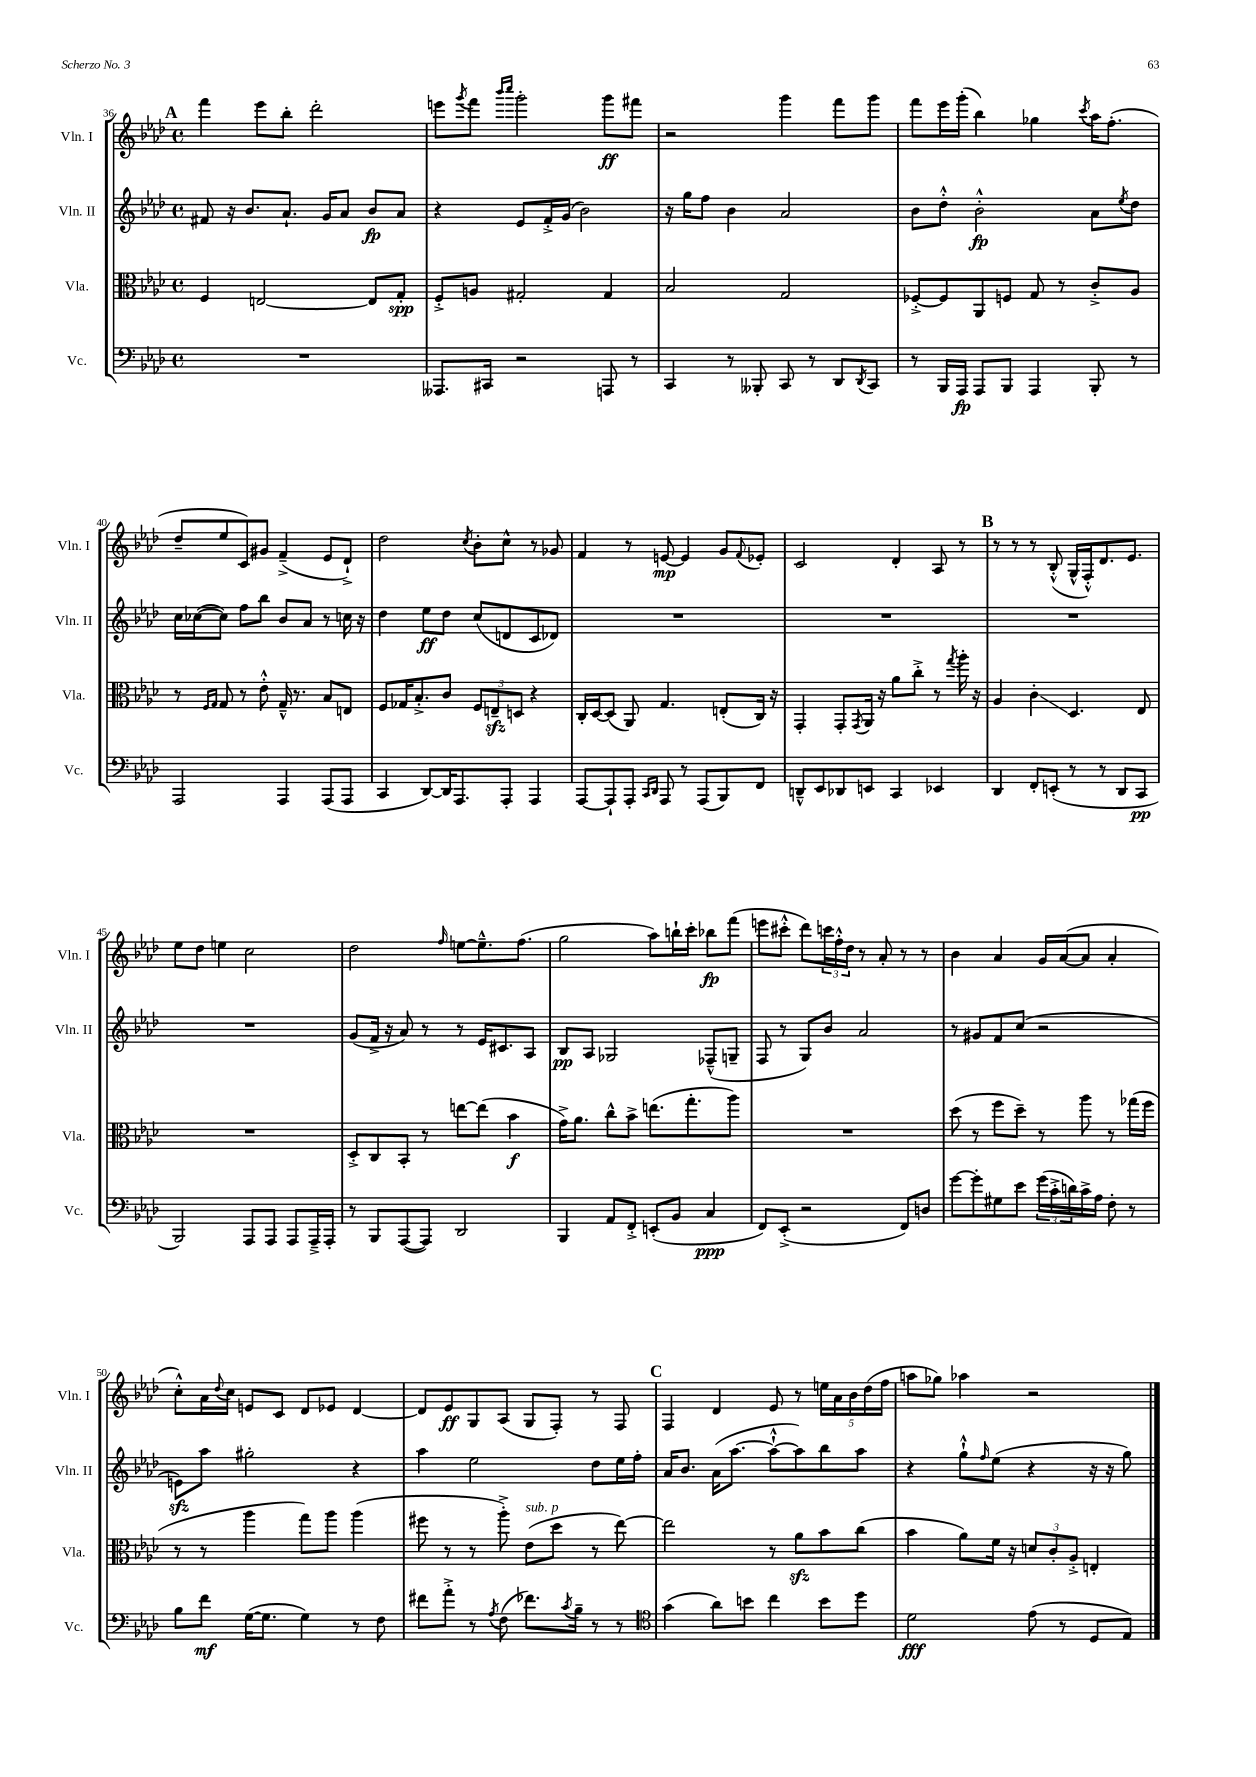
<<
\new StaffGroup <<
\new Staff = "s0" \with { instrumentName = "Vln. I" shortInstrumentName = "Vln. I" } {
    \clef treble \key aes \major \defaultTimeSignature \time 4/4
    \mark \markup { \bold "A" } f'''4 ees'''8 bes''8-. des'''2-. |
    e'''8 \acciaccatura { g'''8 } f'''8 \grace { bes'''16 c''''16 } g'''2-. g'''8\ff fis'''8 |
    r2 g'''4 f'''8 g'''8 |
    f'''8 ees'''16 g'''16-.( bes''4) ges''4 \acciaccatura { c'''8 } aes''16 f''8.-.( |
    des''8-- ees''8 c'8) gis'8 f'4--->( ees'8 des'8-!->) |
    des''2 \acciaccatura { c''8 } bes'8-. c''8-^ r8 ges'8 |
    f'4 r8 e'8~\mp e'4 g'8 \appoggiatura { f'8 } ees'8-. |
    c'2 des'4-. aes8 r8 |
    \mark \markup { \bold "B" } r8 r8 r8 bes8-.-^( g16-^ f16-.-^) des'8. ees'8. |
    ees''8 des''8 e''4 c''2 |
    des''2 \grace { f''16 } e''8~ e''8.---^ f''8.( |
    g''2 aes''8) b''16-! c'''16-. bes''8\fp f'''8( |
    e'''8 cis'''8-.-^ des'''8) \tuplet 3/2 { c'''16 f''16-.-^ des''16 } r8 aes'8-. r8 r8 |
    bes'4 aes'4 g'16 aes'16~( aes'8 aes'4-. |
    c''8-.-^) aes'16 \appoggiatura { des''8 } c''16 e'8 c'8 des'8 ees'8 des'4~ |
    des'8 ees'8\ff g8 aes8( g8 f8-.) r8 f8 |
    \mark \markup { \bold "C" } f4 des'4 ees'8 r8 \tuplet 5/4 { e''16 aes'16 bes'16 des''16( f''16 } |
    a''8 ges''8) aes''4 r2 \bar "|." |
}
\new Staff = "s1" \with { instrumentName = "Vln. II" shortInstrumentName = "Vln. II" } {
    \clef treble \key aes \major \defaultTimeSignature \time 4/4
    \mark \markup { \bold "A" } fis'8 r16 bes'8. aes'8.-! g'16 aes'8 bes'8\fp aes'8 |
    r4 ees'8 f'16-.-> g'16( bes'2) |
    r16 g''16 f''8 bes'4 aes'2 |
    bes'8 des''8-.-^ bes'2-.-^\fp aes'8 \acciaccatura { ees''8 } des''8 |
    c''16 ces''16~( ces''8) f''8 bes''8 bes'8 aes'8 r8 c''16 r16 |
    des''4 ees''8\ff des''8 c''8( d'8 c'8 des'8) |
    R1 |
    R1 |
    \mark \markup { \bold "B" } R1 |
    R1 |
    g'8( f'16-> r16 aes'8) r8 r8 ees'16 cis'8. aes8 |
    bes8\pp aes8 ges2 fes8---^( g8-- |
    f8 r8 g8) bes'8 aes'2 |
    r8 gis'8 f'8 c''8( r2 |
    e'8\sfz) aes''8 gis''2-. r4 |
    aes''4 ees''2 des''8 ees''16 f''16-. |
    \mark \markup { \bold "C" } aes'16 bes'8. aes'16( aes''8.~ aes''8~-!-^ aes''8) bes''8 aes''8 |
    r4 g''8-!-^ \grace { f''16 } ees''8( r4 r16 r16 g''8) \bar "|." |
}
\new Staff = "s2" \with { instrumentName = "Vla." shortInstrumentName = "Vla." } {
    \clef alto \key aes \major \defaultTimeSignature \time 4/4
    \mark \markup { \bold "A" } f4 e2~ e8 g8-.\spp |
    f8-.-> a8 gis2-. gis4 |
    bes2 g2 |
    fes8~-.-> fes8 aes,8 f8 g8 r8 c'8-.-> aes8 |
    r8 \grace { f16 g16 } g8 r8 ees'8-.-^ g16---^ r8. bes8 e8 |
    f8 ges16 bes8.-.-> c'8 \tuplet 3/2 { f8 e8--\sfz d8 } r4 |
    c16-. des16~ des8( aes,8) g4. e8-.( c16) r16 |
    g,4-. g,8-. \acciaccatura { g,8 } aes,16 r16 aes'8 c''8-.-> r8 \acciaccatura { g''8 } aes''16-. r16 |
    \mark \markup { \bold "B" } aes4 c'4-.\glissando des4. ees8 |
    R1 |
    des8-.-> c8 bes,8-. r8 e''8~ e''8( bes'4\f |
    g'16->) aes'8. c''8-^ bes'8-> e''8.( g''8.-. aes''8) |
    R1 |
    des''8( r8 f''8 des''8--) r8 aes''8 r8 ges''16( f''16 |
    r8 r8 aes''4 g''8) aes''8 aes''4( |
    fis''8 r8 r8 aes''8-.->) ees'8^\markup { \italic "sub. p" }( des''8 r8 ees''8~) |
    \mark \markup { \bold "C" } ees''2 r8 aes'8\sfz bes'8 c''8( |
    bes'4 aes'8) f'16 r16 \tuplet 3/2 { d'8 c'8-. aes8-.-> } e4-. \bar "|." |
}
\new Staff = "s3" \with { instrumentName = "Vc." shortInstrumentName = "Vc." } {
    \clef bass \key aes \major \defaultTimeSignature \time 4/4
    \mark \markup { \bold "A" } R1 |
    aeses,,8. cis,16 r2 a,,8 r8 |
    c,4 r8 beses,,8-. c,8 r8 des,8 \acciaccatura { des,8 } c,8 |
    r8 bes,,16 aes,,16\fp aes,,8 bes,,8 aes,,4 bes,,8-. r8 |
    aes,,2 aes,,4 aes,,8( aes,,8 |
    c,4 des,8~) des,16 aes,,8. aes,,8-. aes,,4 |
    aes,,8~ aes,,8-! aes,,8-. \grace { c,16 des,16 } aes,,8 r8 aes,,8( bes,,8) f,8 |
    d,8---^ ees,8 des,8 e,8 c,4 ees,4 |
    \mark \markup { \bold "B" } des,4 f,8-. e,8-.( r8 r8 des,8 c,8\pp |
    bes,,2) aes,,8 aes,,8 aes,,8 aes,,16---> aes,,16-. |
    r8 bes,,8 aes,,8~( aes,,8) des,2 |
    bes,,4 aes,8 f,8-.-> e,8-.( bes,8 c4\ppp |
    f,8) ees,8-.->( r2 f,8) d8 |
    g'8~ g'8-. gis8 ees'8 \tuplet 3/2 { g'16( c'16-.-> d'16) } c'16-> aes16 f8-. r8 |
    bes8 f'8\mf g16~( g8. g4) r8 f8 |
    fis'8 aes'8-.-> r8 \acciaccatura { aes8 } f8( fes'8.) \acciaccatura { c'8 } bes16-- r8 r8 |
    \mark \markup { \bold "C" } \clef tenor g'4( aes'8) b'8 c''4 b'8 des''8 |
    des'2\fff ees'8( r8 des8 ees8) \bar "|." |
}
>>
>>
\layout { \context { \Score currentBarNumber = #36 } }
